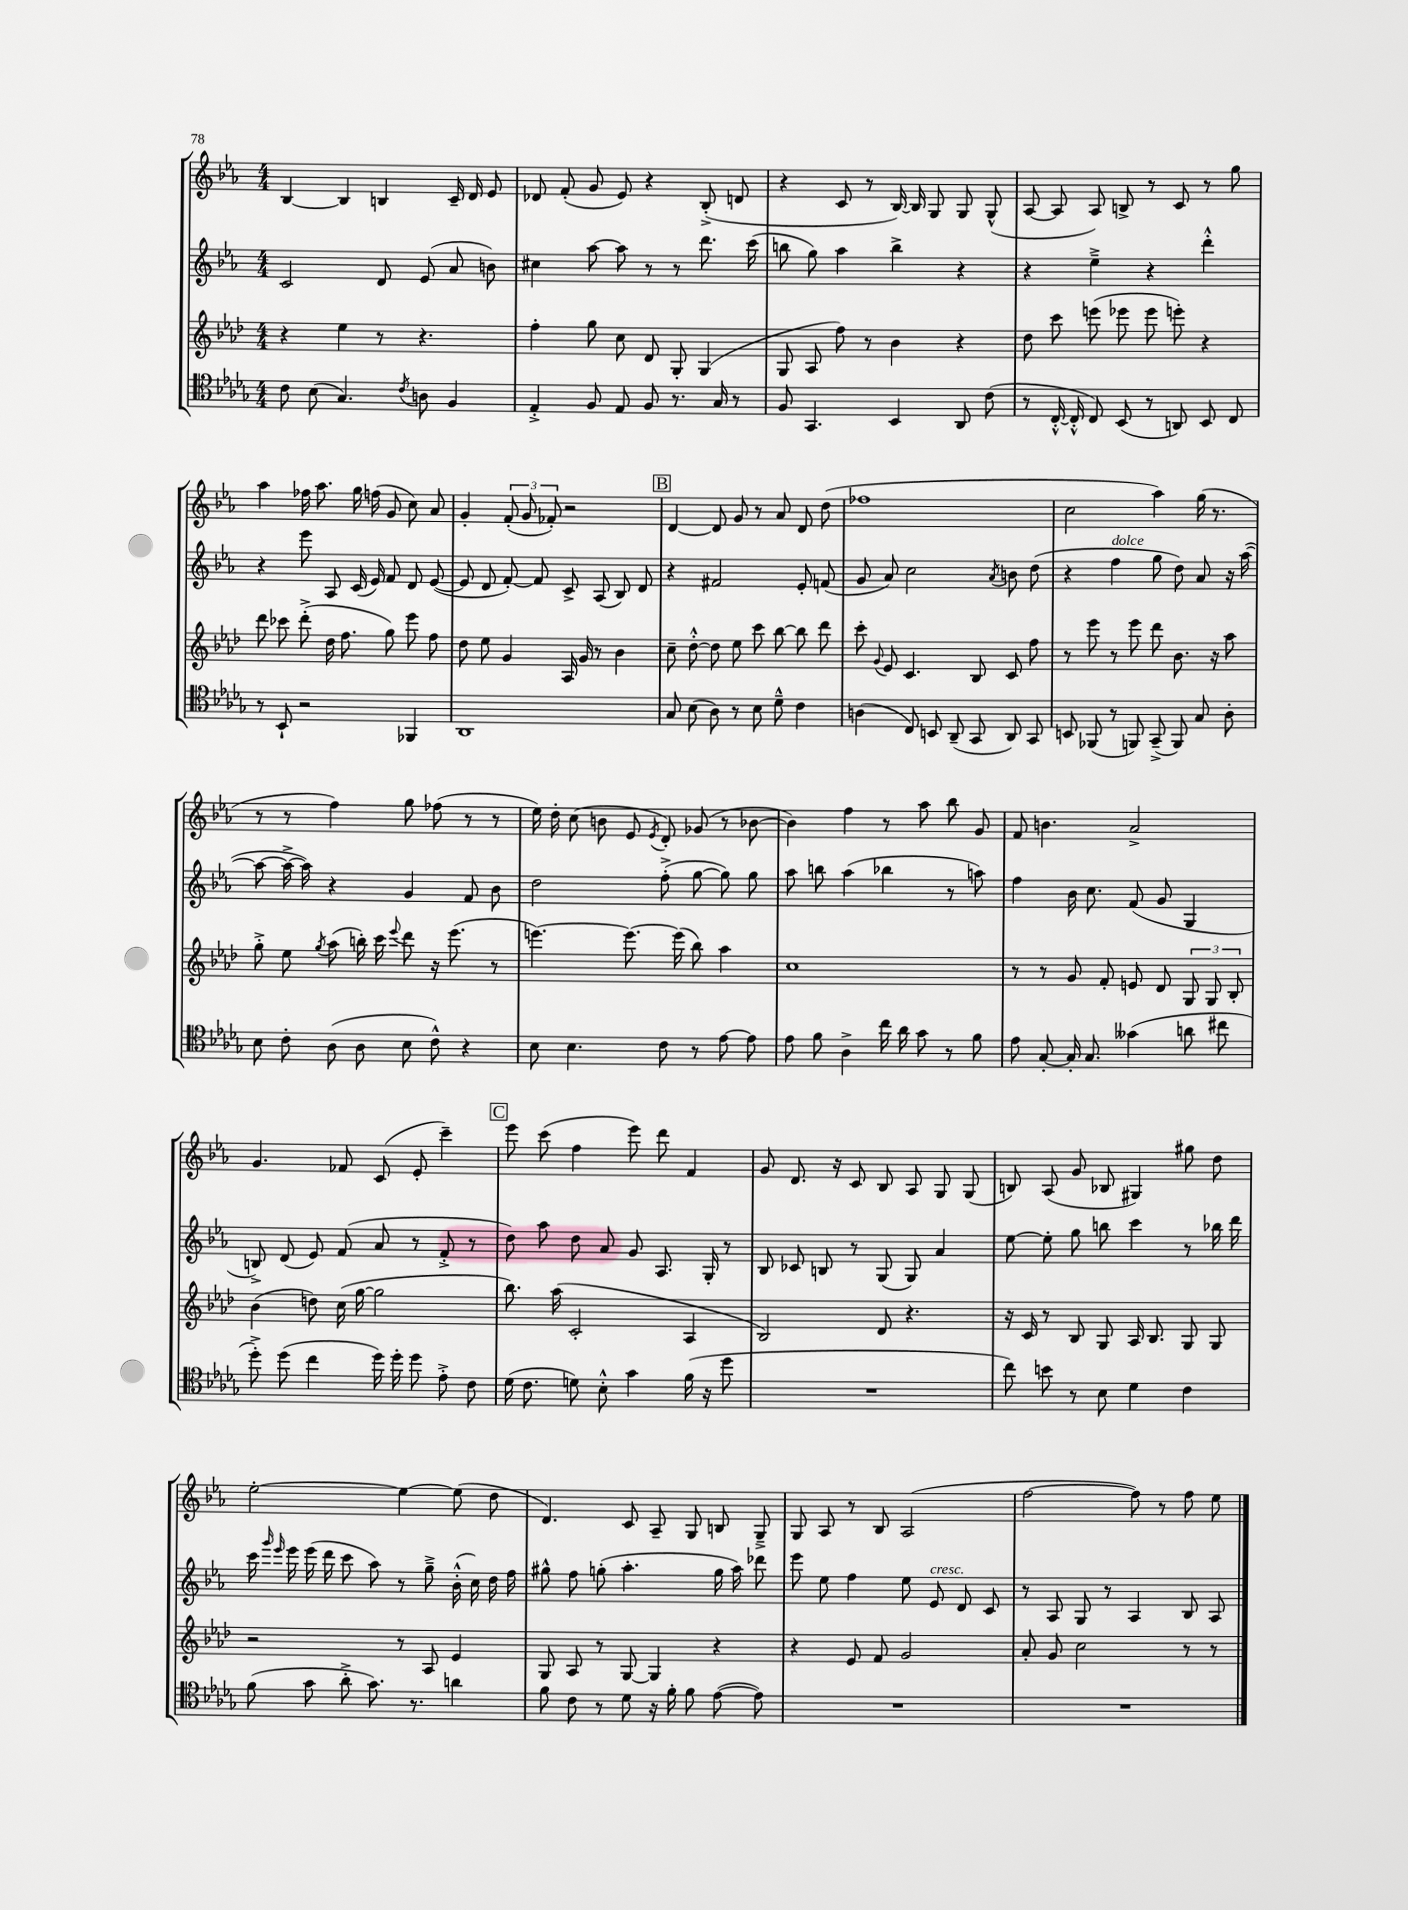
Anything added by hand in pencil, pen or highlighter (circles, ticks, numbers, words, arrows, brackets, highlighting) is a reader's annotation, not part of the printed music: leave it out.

**kern	**kern	**kern	**kern
*staff4	*staff3	*staff2	*staff1
*clefC4	*clefG2	*clefG2	*clefG2
*k[b-e-a-d-g-]	*k[b-e-a-d-]	*k[b-e-a-]	*k[b-e-a-]
*M4/4	*M4/4	*M4/4	*M4/4
8c	4r	2c	[4B-
(8B-	.	.	.
4.G-)	4ee-	.	4B-]
.	8r	8d	4B
8qc	.	.	.
8A	4.r	(8e-	.
4F	.	8a-	16c~
.	.	.	16d
.	.	8b)	8e-
=	=	=	=
4E-'^	4ff'	4cc#	8d-
.	.	.	(8f'
8F	8gg	[8aa-	8g
8E-	8cc	8aa-]	8e-)
8F	8d-	8r	4r
8.r	8G'	8r	.
.	(4G	8.ddd	(8B-'^
16G-	.	.	.
8r	.	.	8d
.	.	(16ccc	.
=	=	=	=
8F	8G	8bb	4r
4.GG-	8A-	8gg)	.
.	8ff)	4aa-	8c
.	8r	.	8r
4BB-	4b-	4bb^	[16B-)
.	.	.	16B-]
.	.	.	8G
8AA-	4r	4r	8G
(8c	.	.	(8G^^
=	=	=	=
8r	8dd-	4r	[8A-
[16C'^^	8ccc	.	8A-]
16C'^^]	.	.	.
8C)	(8eee	4ee-~^	8A-)
(8BB-	8eee-	.	8B^
8r	8eee-	4r	8r
8AA)	8eee')	.	8c
8BB-	4r	4ddd'^^	8r
8C	.	.	8gg
=	=	=	=
8r	8ddd-	4r	4aa-
8BB-`	8ccc-	.	.
2r	(8ddd-'^	8eee-	16ff-
.	.	.	8.aa-
.	16dd-	8A-	.
.	8.ff	.	.
.	.	(16c	16gg
.	.	16e-)	(16ff
.	8gg)	8f	8g
4FF-	8eee-	8d	8cc)
.	8ff	([8e-	8a-
=	=	=	=
1AA-	8dd-	8e-]	4g'
.	8ee-	8d	.
.	4g	[8f')	(12f'
.	.	.	12g
.	.	8f]	.
.	.	.	12f-')
.	16A-	8c^	2r
.	16g	.	.
.	8r	(8A-	.
.	4b-	8B-)	.
.	.	8d	.
=	=	=	=
8G-	8cc~	4r	[4d
(8B-	[8dd-'^^	.	.
8A-)	8dd-]	2f#	8d]
8r	8ee-	.	8g
8B-	8ccc	.	8r
8d-~^^	[8bb-	.	8a-
4c	8bb-]	8e-'	8d
.	8ddd-	(8f	(8dd
=	=	=	=
(4A	8ccc'	8g	1ff-
.	8qqg	.	.
.	8e-	8a-)	.
8C)	4.c	2cc	.
8BB	.	.	.
(8AA-~	.	.	.
8GG-	8B-	.	.
.	.	8qa-	.
8AA-)	8c	8b	.
8GG-	8ff	(8dd	.
=	=	=	=
8BB	8r	4r	2cc
(8FF-	8eee-	.	.
8r	8r	4ff	.
8FF)	8eee-	.	.
(8GG-~^	8ddd-	8gg	4aa-)
8FF)	8.b-	8dd)	.
8G-	.	8a-	(16gg
.	16r	.	8.r
8A-'	8aa-	16r	.
.	.	([16aa-	.
=	=	=	=
8B-	8gg'^	8aa-_	8r
8c'	8ee-	16aa-^_	8r
.	.	16aa-])	.
.	8qgg	.	.
(8A-	(8aa-	4r	4ff)
8A-	16bb')	.	.
.	16ccc	.	.
.	8qqeee-	.	.
8B-	8ddd-	4g	8gg
8c^^)	16r	.	(8ff-
.	(8.eee-	.	.
4r	.	8f	8r
.	8r	8b-	8r
=	=	=	=
8B-	[4.eee)	2dd	16ee-)
.	.	.	16dd'
4.B-	.	.	(8cc
.	.	.	8b
.	8.eee_	.	8e-
.	.	.	8qe-
8c	.	(8ff'^	8d')
.	(16eee]	.	.
8r	8bb-)	[8gg	(8g-
[8e-	4aa-	8gg])	8r
8e-]	.	8gg	[8b-
=	=	=	=
8e-	1cc	8aa-	4b-])
8f	.	8bb	.
4A-^	.	(4aa-	4ff
16cc	.	4bb-	8r
16a-	.	.	.
8g-	.	.	8aa-
8r	.	8r	8bb-
8f	.	8aa)	8g
=	=	=	=
8e-	8r	4ff	8f
[8G-'	8r	.	4.b
16G-']	8g	16b-	.
8.G-	.	8.cc	.
.	8f'	.	.
(4g--	8e	(8f	2a-^
.	8d-	8g	.
8a	12G	4G	.
.	12G	.	.
8cc#	.	.	.
.	12B-'	.	.
=	=	=	=
8dd-'^)	(4b-	8B^)	4.g
(8dd-	.	(8d	.
4cc	8dd)	8e-)	.
.	(16cc	(8f	8f-
.	[16gg	.	.
16dd-)	2gg]	8a-	(8c
16dd-'	.	.	.
8dd-	.	8r	8e-'
8e-'^	.	8f'^	4ccc~)
8c	.	8r	.
=	=	=	=
(16d-	8.bb-)	8dd)	8eee-
8.c	.	.	.
.	.	8aa-	(8ccc
.	(16aa-	.	.
8d)	2c'	8dd	4ff
8B-'^^	.	8a-	.
4g-	.	8g	8eee-)
.	.	8.A-	8ddd
(16f	4A-	.	4f
16r	.	16G'	.
8dd-	.	8r	.
=	=	=	=
1r	2B-)	8B-	8g
.	.	8c-	8.d
.	.	8B	.
.	.	.	16r
.	.	8r	8c
.	8d-	(8G	8B-
.	4.r	8G)	8A-
.	.	4a-	8G
.	.	.	(8G
=	=	=	=
8cc)	16r	[8ee-	8B)
.	16c	.	.
8b	8r	8ee-']	(8A-
8r	8B-	8gg	8g
8B-	8G	8bb	8B-
4d-	16A-	4ccc	4G#)
.	8.B-	.	.
4c	8G	8r	8gg#
.	8G	16bb-	8dd
.	.	16ddd	.
=	=	=	=
(8f	2r	16ccc	[2ee-'
.	.	16qqggg	.
.	.	16qqeee-	.
.	.	16eee-	.
8g-	.	(16eee-	.
.	.	16ddd	.
8a-'^	.	8ccc	.
8.g-)	.	8aa-)	.
.	8r	8r	4ee-_
8.r	.	.	.
.	8A-	8gg~^	.
4a	4e-	(16b-'^^	(8ee-]
.	.	16cc)	.
.	.	16dd	8dd
.	.	16ff	.
=	=	=	=
8f	8G	8gg#^^	4.d)
8c	8A-	8ff	.
8r	8r	(8gg'	.
8d-	[8G	4.aa-'	8c
16r	4G]	.	8A-~
16f'	.	.	.
8f	.	.	8G
([8e-	4r	16gg	8B
.	.	16aa-)	.
8e-])	.	8ddd-	8G~^
=	=	=	=
1r	4r	8eee-	8G
.	.	8ee-	8A-
.	8e-	4ff	8r
.	8f	.	8B-
.	2g	8ee-	(2A-
.	.	8e-	.
.	.	8d	.
.	.	8c	.
=	=	=	=
1r	8a-'	8r	[2ff
.	8g	8A-	.
.	2cc	8G	.
.	.	8r	.
.	.	4A-	8ff])
.	.	.	8r
.	8r	8B-	8ff
.	8r	8A-	8ee-
==	==	==	==
*-	*-	*-	*-
